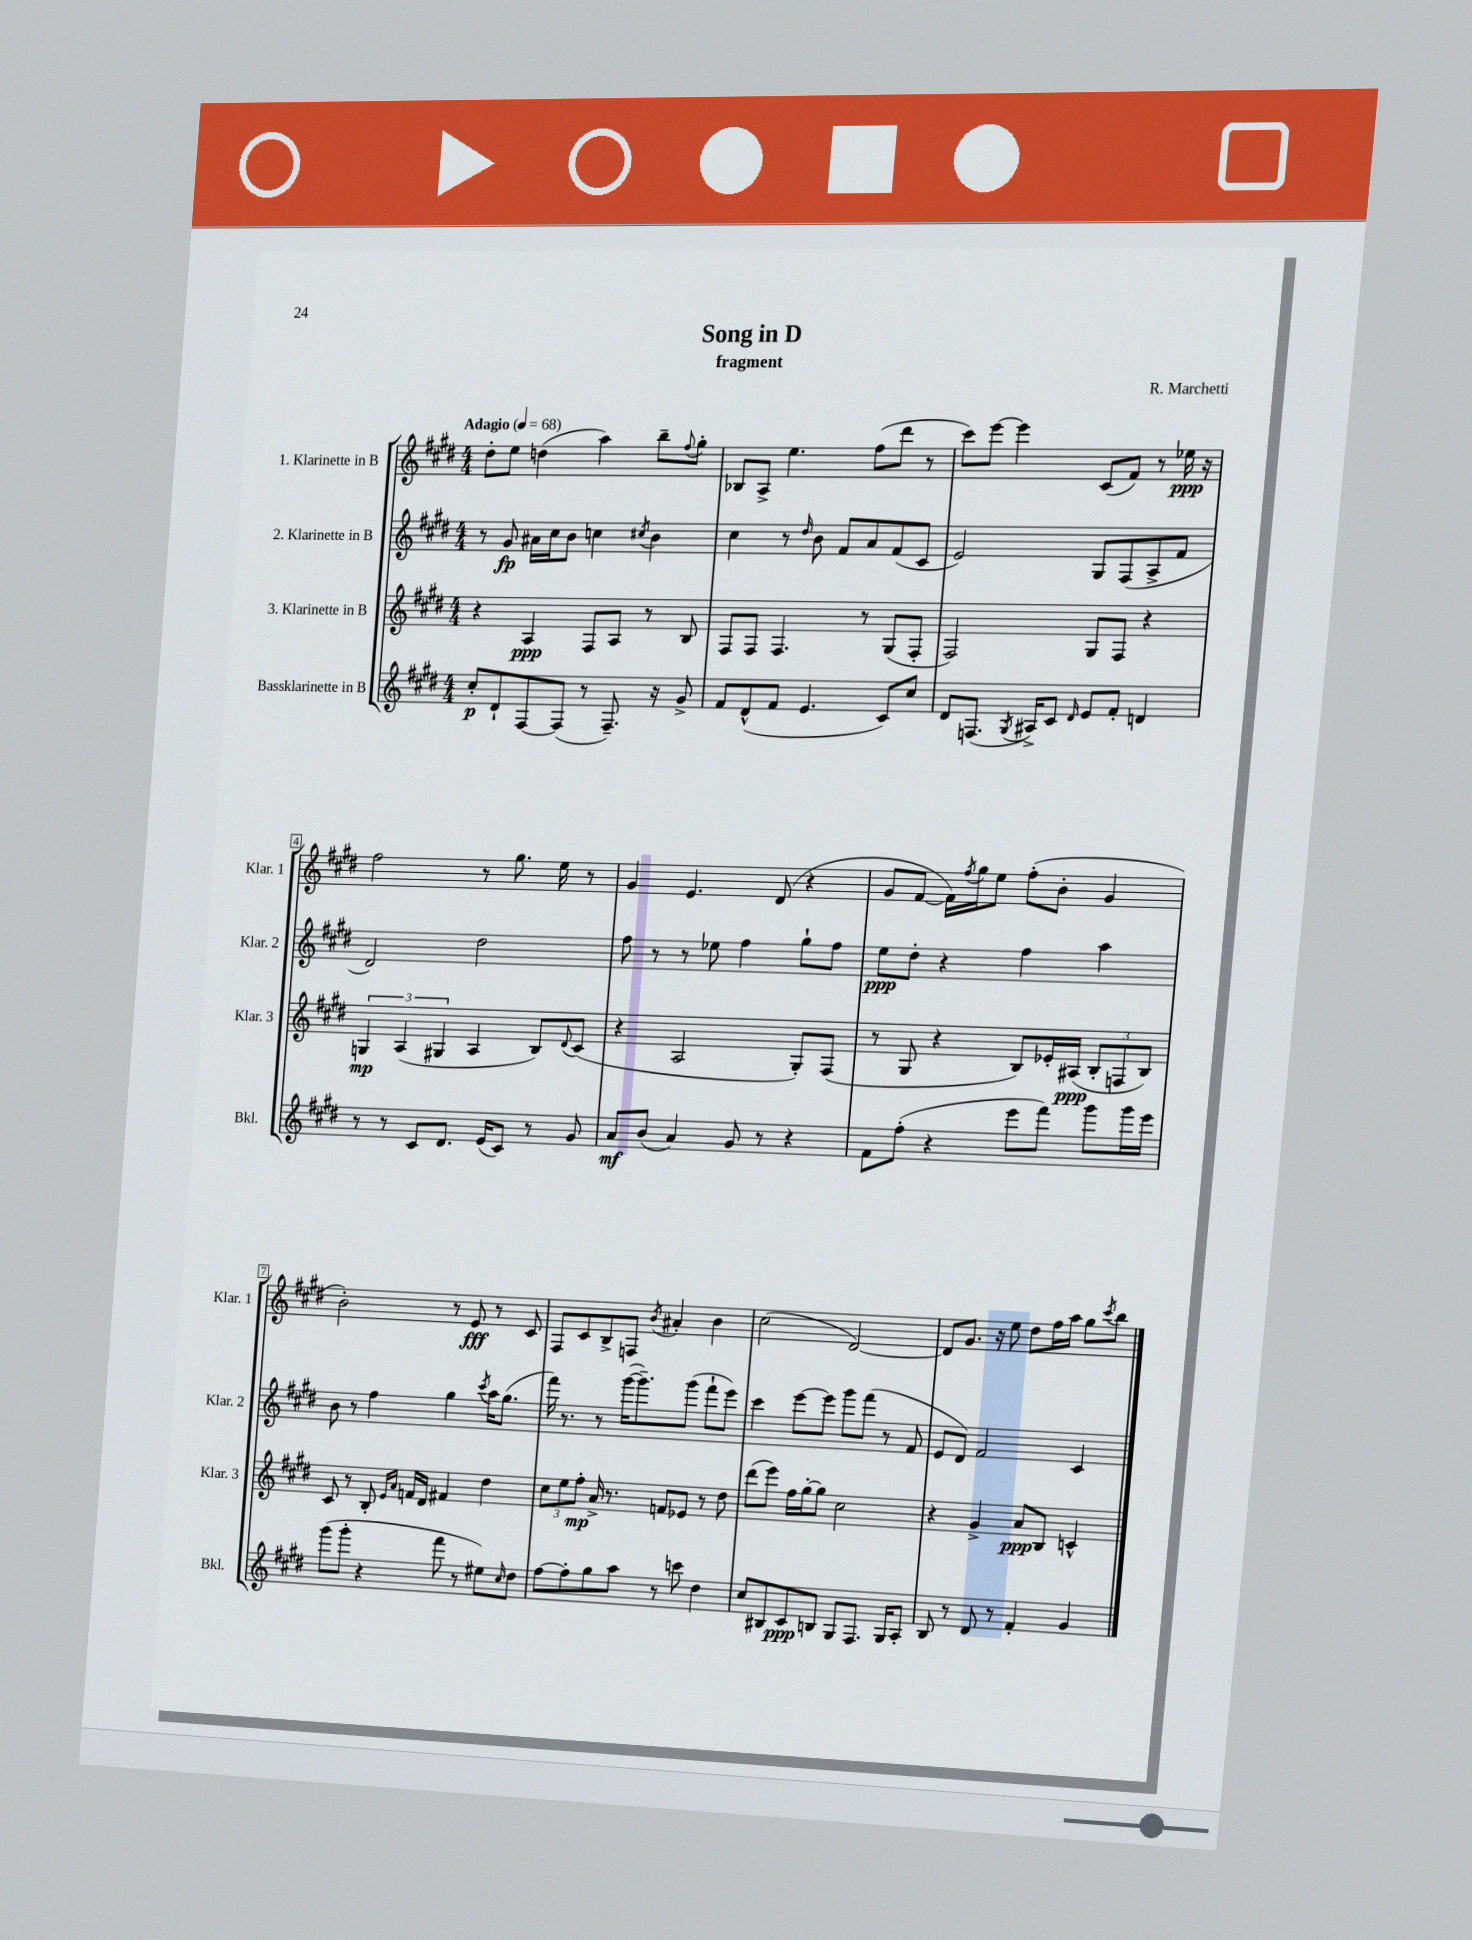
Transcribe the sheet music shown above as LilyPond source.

\header { title = "Song in D" composer = "R. Marchetti" subtitle = "fragment" }
<<
\new StaffGroup <<
\new Staff = "s0" \with { instrumentName = "1. Klarinette in B" shortInstrumentName = "Klar. 1" } {
    \clef treble \key e \major \numericTimeSignature \time 4/4 \tempo "Adagio" 4 = 68
    dis''8-. e''8 d''4( a''4) b''8-- \appoggiatura { fis''8 } gis''8-. |
    bes8 a8-> e''4. fis''8( dis'''8 r8 |
    cis'''8) e'''8~ e'''4 cis'8( fis'8) r8 ees''16\ppp r16 |
    fis''2 r8 gis''8. e''16 r8 |
    gis'4 e'4. dis'8( r4 |
    gis'8 fis'8~ fis'16) \acciaccatura { fis''8 } gis''16 e''8 fis''8-.( b'8-. gis'4 |
    b'2-.) r8 e'8\fff r8 cis'8 |
    fis8 cis'8 b8-> f8 \acciaccatura { b'8 } ais'4-. b'4 |
    cis''2( dis'2~) |
    dis'8 gis'8. r16 e''8 dis''8 fis''16 a''16 gis''8 \acciaccatura { cis'''8 } b''8 \bar "|." |
}
\new Staff = "s1" \with { instrumentName = "2. Klarinette in B" shortInstrumentName = "Klar. 2" } {
    \clef treble \key e \major \numericTimeSignature \time 4/4
    r8 gis'8\fp ais'16 cis''16 b'8 c''4 \acciaccatura { cis''8 } b'4 |
    cis''4 r8 \grace { dis''16 } b'8 fis'8 a'8 fis'8( cis'8 |
    e'2) gis8 fis8( a8-> fis'8 |
    dis'2) dis''2 |
    fis''8 r8 r8 ees''8 fis''4 gis''8-! fis''8 |
    e''8\ppp dis''8-. r4 fis''4 a''4 |
    b'8 r8 fis''4 gis''4 \acciaccatura { cis'''8 } a''16 gis''8.( |
    fis'''16) r8. r8 gis'''16~( gis'''8.--) gis'''8( fis'''8-! e'''8) |
    cis'''4 e'''8~ e'''8 gis'''8 fis'''8( r8 fis'8 |
    e'8 dis'8) fis'2 cis'4 \bar "|." |
}
\new Staff = "s2" \with { instrumentName = "3. Klarinette in B" shortInstrumentName = "Klar. 3" } {
    \clef treble \key e \major \numericTimeSignature \time 4/4
    r4 a4\ppp fis8 a8 r8 b8 |
    fis8 fis8 fis4. r8 gis8( fis8-. |
    fis2) gis8 fis8 r4 |
    \tuplet 3/2 { g4\mp a4( gis4 } a4 b8) \appoggiatura { dis'8 } cis'8( |
    r4 a2 gis8-.) fis8( |
    r8 gis8 r4 b8) ees'16-. ais16\ppp( \tuplet 3/2 { b8-. f8 b8) } |
    cis'8 r8 b8-. \grace { e'16 a'16 } f'16 dis'16 fis'4 dis''4 |
    \tuplet 3/2 { cis''8 e''8 fis''8-.\mp } a'16-> r8. f'8 ees'8 r8 dis''8 |
    dis'''8( e'''8) fis''16 gis''16~-. gis''8 cis''2 |
    r4 gis'4-> a'8\ppp b8 c'4-^ \bar "|." |
}
\new Staff = "s3" \with { instrumentName = "Bassklarinette in B" shortInstrumentName = "Bkl." } {
    \clef treble \key e \major \numericTimeSignature \time 4/4
    cis''8-.\p dis'8-! fis8~ fis8( r8 fis8.--) r16 gis'8-> |
    fis'8 dis'8-^( fis'8 e'4. cis'8) cis''8 |
    dis'8 f8.( \acciaccatura { gis8 } ais16->) cis'8 \grace { dis'16 } e'8 fis'8-. d'4 |
    r8 r8 cis'8 dis'8. e'16( cis'8) r8 gis'8 |
    a'8\mf b'8( a'4) gis'8 r8 r4 |
    fis'8 fis''8-.( r4 e'''8 fis'''8) gis'''8 gis'''16 e'''16 |
    gis'''8( gis'''8-. r4 fis'''8 r8 eis''8) \grace { cis''16 } dis''8 |
    fis''8~ fis''8-. gis''8 a''8 r8 c'''8 dis''4 |
    cis''8 bis8 cis'8\ppp b8 gis8 fis8. gis16 a8-. |
    b8 r8 dis'8 r8 fis'4-. gis'4 \bar "|." |
}
>>
>>
\layout { \context { \Score \override BarNumber.stencil = #(make-stencil-boxer 0.1 0.3 ly:text-interface::print) } }
